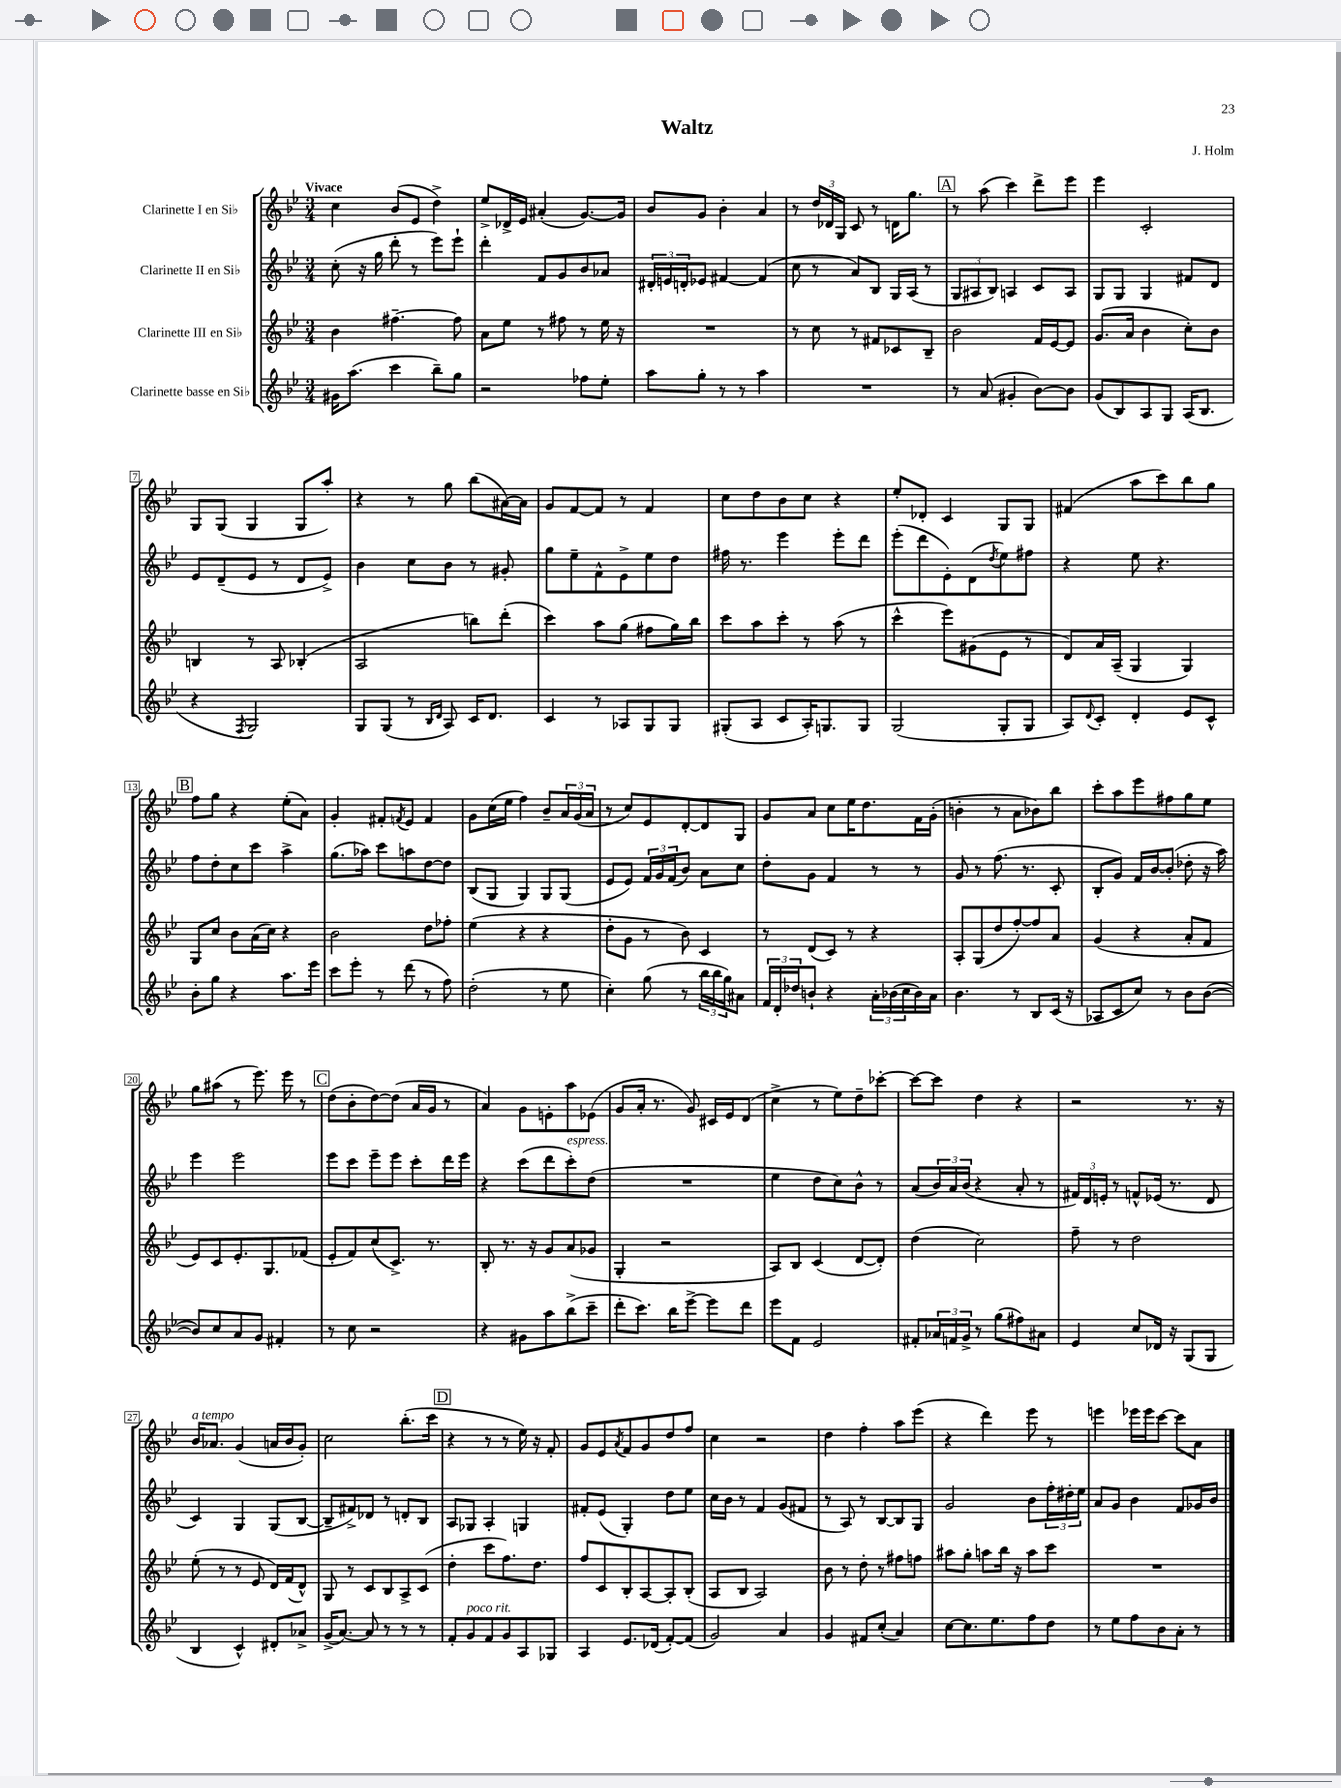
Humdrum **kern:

**kern	**kern	**kern	**kern
*part4	*part3	*part2	*part1
*staff4	*staff3	*staff2	*staff1
*I"Clarinette basse en Si♭	*I"Clarinette III en Si♭	*I"Clarinette II en Si♭	*I"Clarinette I en Si♭
*clefG2	*clefG2	*clefG2	*clefG2
*k[b-e-]	*k[b-e-]	*k[b-e-]	*k[b-e-]
*M3/4	*M3/4	*M3/4	*M3/4
=1	=1	=1	=1
!	!	!	!LO:TX:a:B:t=Vivace
16g#X\KL	4b-\	(8cc'\	4cc\
(8.aa\J	.	.	.
.	.	16r	.
.	.	16gg\	.
4ccc\	[4.ff#X~\	8ddd'\	(8b-/L
.	.	8r	8e-/J
8bb-~\L)	.	8eee-\L)	4dd^\)
8gg\J	8ff#\]	8eee-`\J	.
=2	=2	=2	=2
2r	8a\L	4ddd'\	8ee-^/L
.	8ee-\J	.	16d-X^/L
.	.	.	16e-/JJ
.	8r	8f/L	(4a#X'/
.	8ff#X\	8g/	.
8ff-X\L	8r	8b-/	[8.g/L)
8ee-'\J	16ee-\	8a-X/J	.
.	16r	.	16g/Jk]
=3	=3	=3	=3
8aa\L	2.r	24d#X'/LL	8b-/L
.	.	24en/	.
.	.	24dn'/J	.
8gg'\J	.	8e-X/J	8g/J
8r	.	[4f#X/	4b-'\
8r	.	.	.
4aa\	.	(4f#/]	4a/
=4	=4	=4	=4
2.r	8r	8cc\	8r
.	8cc\	8r	24dd/LL
.	.	.	24d-X/
.	.	.	24G/JJ
.	8r	8a/L)	8c/
.	8f#X/L	8B-/J	8r
.	8c-X/	16G/LL	16dn\KL
.	.	(16A/JJ	8.gg\J
.	8B-~/J	8r	.
!!LO:REH:place=s1:t=A
=5	=5	=5	=5
8r	2b-\	12G/L	8r
.	.	12A#X/	.
(8a/	.	.	(8aa\
.	.	12B-/J)	.
4g#X'/	.	4An/	4ccc\)
[8b-\L)	16f/LL	8c/L	8ddd^\L
.	[16e-/J	.	.
8b-\J]	8e-/J]	8A/J	8eee-\J
=6	=6	=6	=6
(8g/L	(8.g/L	8G/L	4eee-\
8B-/)	.	8G/J	.
.	16a/Jk	.	.
8A/	4b-\	4G/	2c'/
8G/J	.	.	.
(16A/KL	8cc'\L)	8f#X/L	.
8.B-/J	.	.	.
.	8b-\J	8d/J	.
!!LO:LB:g=z
=7	=7	=7	=7
4r	4Bn/	8e-/L	8G/L
.	.	(8d~/	(8G/J
8qF/	.	.	.
2G/)	8r	8e-/J	4G/
.	8A/	8r	.
.	(4B-X'/	8d/L	8G/L
.	.	8e-^/J)	8aa'/J)
=8	=8	=8	=8
8G/L	2A/	4b-\	4r
(8G/J	.	.	.
8r	.	8cc\L	8r
16qqB-/LL	.	.	.
16qqd/JJ	.	.	.
8A/)	.	8b-\J	8gg\
16c/KL	8bbn\L)	8r	(8bb-\L
8.d/J	.	.	.
.	(8ddd'\J	8g#X'/	[16a#X\L)
.	.	.	16a#\JJ]
=9	=9	=9	=9
4c/	4ccc\)	8gg\L	8g/L
.	.	8ee-~\	[8f/
8r	8aa\L	8f^^\	8f/J]
8A-X/L	(8gg\J	8e-^\	8r
8G/	8ff#X\L	8ee-\	4f/
8G/J	16gg\L)	8dd\J	.
.	16bb-\JJ	.	.
=10	=10	=10	=10
(8G#X'/L	8ccc\L	16ff#X\	8cc\L
.	.	8.r	.
8A/J	8aa\	.	8dd\
8c/L	8ccc'\J	4eee-\	8b-\
16A'/K)	8r	.	8cc\J
8.Gn/	.	.	.
.	(8aa\	8eee-'\L	4r
8G/J	8r	8ddd\J	.
=11	=11	=11	=11
(2G/	4ccc^^\	(8eee-'\L	8ee-'/L
.	.	8ddd\	8d-X'/J
.	8eee-\L)	8e-'\)	4c/
.	(8g#X\	(8d\	.
.	.	8qdd/	.
8G'/L	8e-\J	8ee-\)	8G/L
8G/J	8r	8ff#X\J	8G/J
=12	=12	=12	=12
8A/L)	8d/L)	4r	(4f#X/
8qqd/	.	.	.
8c'/J	16a/L	.	.
.	(16A~/JJ	.	.
4d'/	4G/	8ee-\	8aa\L
.	.	4.r	8ccc\)
8e-/L	4G/)	.	8bb-\
8c^^/J	.	.	8gg\J
!!LO:LB:g=z
!!LO:REH:place=s1:t=B
=13	=13	=13	=13
8b-'\L	8G/L	8ff\L	8ff\L
8gg\J	8cc/J	8dd'\	8gg\J
4r	8b-\L	8cc\	4r
.	(16a\L	8ccc\J	.
.	16cc\JJ)	.	.
8.aa\L	4r	4aa^\	(8ee-'\L
.	.	.	8a\J)
16eee-\Jk	.	.	.
=14	=14	=14	=14
8ccc\L	2b-\	(8.gg\L	4g'/
8eee-'\J	.	.	.
.	.	16aa-X\Jk)	.
8r	.	8ccc\L	8f#X'/L
.	.	.	8qfn/
(8ddd\	.	8aan\	8e-/J
8r	8dd\L	[8dd\	4f/
8ff\)	8ff-X'\J	8dd\J]	.
=15	=15	=15	=15
(2dd'\	(4ee-\	(8B-/L	8g\L
.	.	8G/J	(16cc\L
.	.	.	16ee-\JJ
.	4r	4G/)	4ff\)
8r	4r	8G/L	8b-~/L
8ee-\	.	(8G/J	24a/L
.	.	.	(24g/
.	.	.	24a/JJ
=16	=16	=16	=16
4cc'\)	8dd'\L	8e-/L	8r
.	8g\J	8e-/J)	8cc/L)
(8gg\	8r	24f/LL	8e-/
.	.	24g/	.
.	.	(24f/J	.
8r	8b-\)	8b-/J)	[8d'/
24bb-\LL	4c/	8a\L	8d/]
24bb-\	.	.	.
24gg\J)	.	.	.
8a#X\J	.	8cc\J	8G/J
=17	=17	=17	=17
24f/LL	8r	8dd'\L	8g/L
24d'/	.	.	.
24dd-X/J	.	.	.
8bn`/J	(8d/L	8g\J	8a/J
4r	8c/J)	4f/	8cc\L
.	8r	.	16ee-\K
.	.	.	8.dd\
24a'\LL	4r	8r	.
(24b-X\	.	.	.
24cc\	.	.	.
16b-\)	.	8r	16f\L
16a\JJ	.	.	(16g'\JJ
=18	=18	=18	=18
4.b-\	8A'/L	8g/	4bn'\
.	(8G/	8r	.
.	8dd/	(8.ff\	8r
8r	[8ff'/)	.	8a\L
.	.	8.r	.
8B-/L	8ff/]	.	8b-X\)
(16c/Jk	8a/J	8c'/	8bb-\J
16r	.	.	.
=19	=19	=19	=19
8A-X/L	(4g/	8B-'/L	8ccc'\L
8c/	.	8g/J)	8aa\
8cc/J)	4r	16f/LL	8eee-\
.	.	[16b-/J	.
8r	.	(8b-'/J]	8ff#X\
8b-\L	8a'/L	8dd-X'\	8gg\
([8b-\J	8f/J	16r	8ee-\J
.	.	16aa\)	.
!!LO:LB:g=z
=20	=20	=20	=20
8b-/L])	8e-/L)	4eee-\	8gg\L
8cc/	8c/	.	(8aa#X\J
8a/	8.e-'/	2eee-\	8r
8g/J	.	.	8.eee-\)
.	8.G/	.	.
4f#X'/	.	.	.
.	.	.	16eee-\
.	(8f-X/J	.	8r
!!LO:REH:place=s1:t=C
=21	=21	=21	=21
8r	8e-'/L	8eee-\L	(8dd\L
8cc\	8f/)	8ccc\J	8b-'\
2r	(8cc/	8eee-~\L	[8dd\)
.	8.c^/J)	8eee-\J	(8dd\J]
.	.	8ccc'\L	16a/LL
.	8.r	.	16g/JJ
.	.	16ddd\L	8r
.	.	16eee-\JJ	.
=22	=22	=22	=22
4r	8B-'/	4r	4a/)
.	8.r	.	.
8g#X\L	.	(8ccc\L	8g\L
.	16r	.	.
8aa\	8g/L	8ddd\	8en'\
!	!	!LO:TX:a:i:t=espress.	!
(8bb-^\	(8a/	8ccc'\)	8aa\
8ccc~\J	8g-X/J	(8dd\J	(8e-X\J
=23	=23	=23	=23
8ddd'\L	4G'/	2.r	8g/L
8.ccc\J)	.	.	16a'/Jk
.	.	.	8.r
.	2r	.	.
16bb-\KL	.	.	.
[8eee-^\J	.	.	8g/)
8eee-\L]	.	.	16c#X/LL
.	.	.	16e-/J
8ddd\J	.	.	(8d/J
=24	=24	=24	=24
8eee-\L	8A/L)	4ee-\	4cc^\
8f\J	8B-/J	.	.
2e-/	(4c/	8dd\L	8r
.	.	8cc\)	8ee-\L)
.	[8d/L	8b-^^\J	8dd~\
.	8d'/J])	8r	[8ccc-X'\J
=25	=25	=25	=25
8f#X'/L	(4dd\	(8a/L	8ccc-\L_
24a-X/L	.	24b-/L)	8ccc-\J]
24fn/	.	24a/	.
24g^/JJ	.	(24b-/JJ	.
8r	2cc\)	4r	4dd\
(8gg\L	.	.	.
8ff#X\)	.	8a'/	4r
8a#X\J	.	8r	.
=26	=26	=26	=26
4e-/	8ff~\	24f#X/LL)	2r
.	.	24d/	.
.	.	24en'/JJ	.
.	8r	8r	.
8cc/L	2dd\	8fn^^/L	.
16d-X/Jk	.	(16e-X/Jk	.
16r	.	8.r	.
(8G/L	.	.	8.r
8G/J	.	8d/	.
.	.	.	16r
!!LO:LB:g=z
=27	=27	=27	=27
!	!	!	!LO:TX:a:i:t=a tempo
4B-/	(8ee-'\	4c/)	16b-/KL
.	.	.	8.a-X/J
.	8r	.	.
4c^^/)	8r	4G/	(4g/
.	8e-/	.	.
8d#X'/L	16d/LL)	(8G/L	16an/LL
.	(16f/J	.	16b-/J
8a-X^/J	8d^^/J)	[8B-/J	8g'/J)
=28	=28	=28	=28
(16g^/KL	8G/	8B-~/L]	2cc\
[8.a/J)	.	.	.
.	8r	8f#X^/)	.
8a/]	8c/L	8d-X/J	.
8r	8B-/	8r	.
8r	8A^/	8dn'/L	(8.bb-'\L
8r	(8c/J	8B-/J	.
.	.	.	16ccc\Jk
!!LO:REH:place=s1:t=D
=29	=29	=29	=29
8f'/L	4dd'\	8A/L	4r
!LO:TX:a:i:t=poco rit.	!	!	!
8g/	.	8G-X/J	.
8f/	8ccc\L	4A'/	8r
8g/	8.ff\)	.	8r
8A/	.	4Gn/	16ee-\)
.	8.dd\J	.	16r
8G-X/J	.	.	8f'/
=30	=30	=30	=30
4A/	8ff/L	8f#X'/L	8g/L
.	8c/	(8e-/J	8e-/
.	.	.	8qa/
8.e-/L	8B-'/	4G'/)	8f/
.	[8A/	.	8g/
(16d-X/Jk	.	.	.
[8f'/L)	8A'/]	8dd\L	8dd/
(8f/J]	(8B-'/J	8ee-\J	8ff/J
=31	=31	=31	=31
2g/)	8A/L	16cc\LL	4cc\
.	.	16b-\JJ	.
.	8B-/J	8r	.
.	2A/)	4f/	2r
4a/	.	(8g/L	.
.	.	8f#X/J	.
=32	=32	=32	=32
4g/	8b-\	8r	4dd\
.	8r	8A/)	.
8f#X/L	8dd'\	8r	4ff'\
(8cc'/J	8r	[8B-/L	.
4a/)	8ff#X\L	8B-/]	8aa\L
.	8ffn\J	8G/J	(8eee-\J
=33	=33	=33	=33
[8cc\L	8aa#X\L	2g/	4r
8.cc\]	8gg'\J	.	.
.	8aan\L	.	4ddd\)
8.ee-\	.	.	.
.	16bb-\Jk	.	.
.	16r	.	.
8ff\	8aa\L	8b-\L	8eee-\
8dd\J	8ccc\J	24ff'\L	8r
.	.	24dd#X'\	.
.	.	24ee-\JJ	.
=34	=34	=34	=34
8r	2.r	8a/L	4eeen\
8ee-\L	.	8g/J	.
8ff\	.	4b-\	16eee-X\LL
.	.	.	16eee-\J
8b-\	.	.	[8ccc\J
8a'\J	.	8f/L	8ccc\L]
8r	.	16g-X/L	8a\J
.	.	16b-/JJ	.
==	==	==	==
*-	*-	*-	*-
